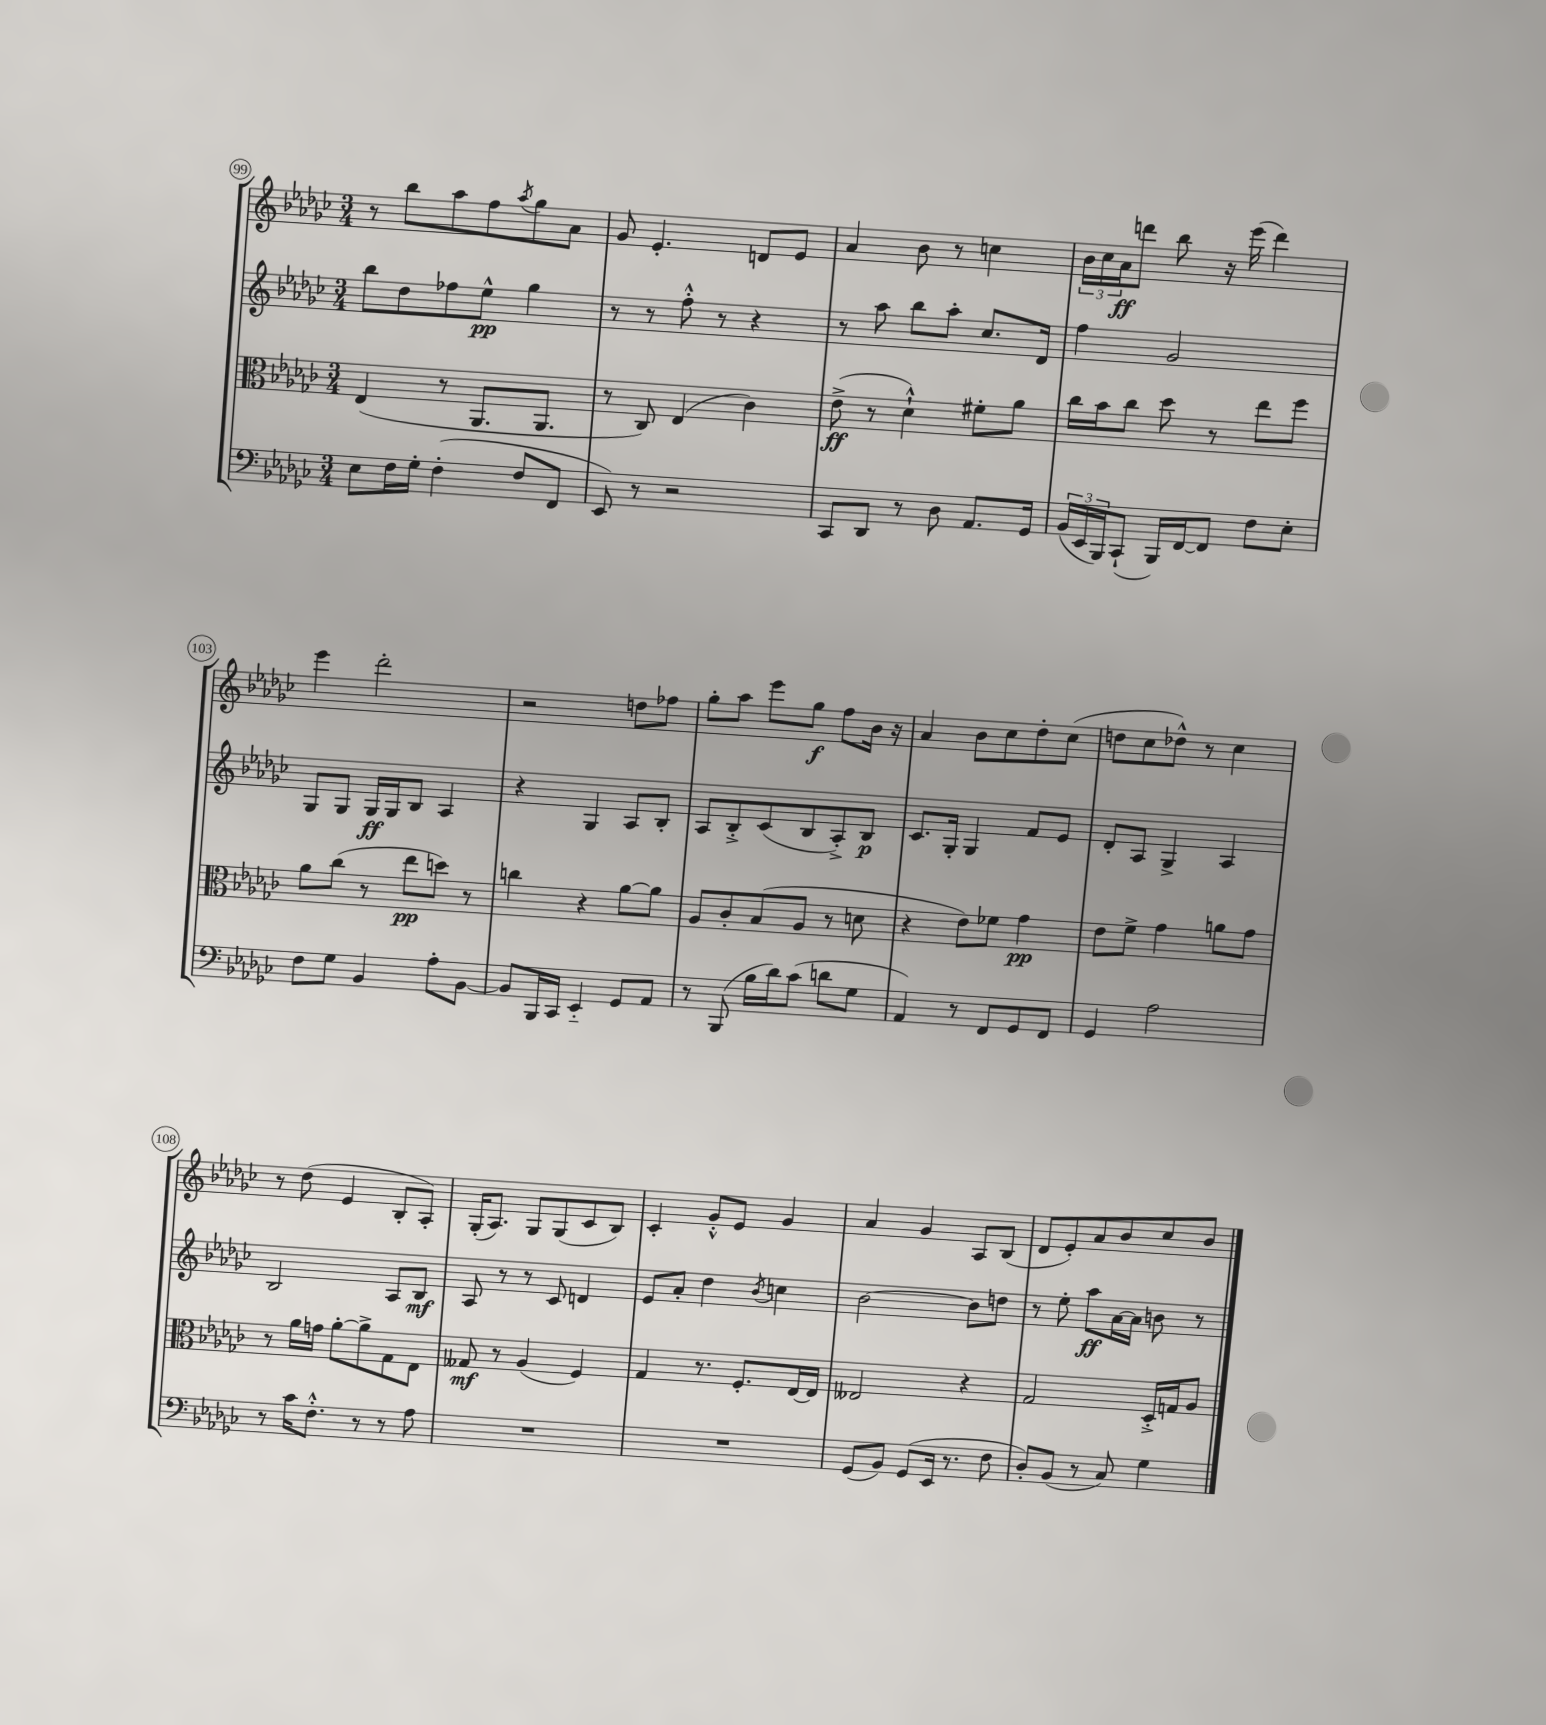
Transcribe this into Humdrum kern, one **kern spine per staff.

**kern	**kern	**dynam	**kern	**dynam	**kern	**dynam
*part4	*part3	*part3	*part2	*part2	*part1	*part1
*staff4	*staff3	*staff3	*staff2	*staff2	*staff1	*staff1
*clefF4	*clefC3	*	*clefG2	*	*clefG2	*
*k[b-e-a-d-g-c-]	*k[b-e-a-d-g-c-]	*	*k[b-e-a-d-g-c-]	*	*k[b-e-a-d-g-c-]	*
*M3/4	*M3/4	*	*M3/4	*	*M3/4	*
=99	=99	=99	=99	=99	=99	=99
8E-\L	(4E-/	.	8bb-\L	.	8r	.
16F\L	.	.	8dd-\	.	8bb-\L	.
16G-'\JJ	.	.	.	.	.	.
(4F'\	8r	.	8ff-X\	.	8aa-\	.
.	8.AA-/L	.	8ee-^^\J	pp	8ff\	.
.	.	.	.	.	8qaa-/	.
8F/L	.	.	4gg-\	.	8gg-\	.
.	8.AA-/J	.	.	.	.	.
8FF/J	.	.	.	.	8a-\J	.
=100	=100	=100	=100	=100	=100	=100
8EE-/)	8r	.	8r	.	8g-/	.
8r	8C-/)	.	8r	.	4.e-'/	.
2r	(4E-/	.	8ff'^^\	.	.	.
.	.	.	8r	.	.	.
.	4c-\)	.	4r	.	8dn/L	.
.	.	.	.	.	8e-/J	.
=101	=101	=101	=101	=101	=101	=101
8CC-/L	(8e-^\	ff	8r	.	4a-/	.
8DD-/J	8r	.	8aa-\	.	.	.
8r	4d-`^^\)	.	8bb-\L	.	8b-\	.
8D-\	.	.	8aa-'\J	.	8r	.
8.AA-/L	8f#X'\L	.	8.cc-/L	.	4ccn\	.
.	8a-\J	.	.	.	.	.
16GG-/Jk	.	.	16d-/Jk	.	.	.
=102	=102	=102	=102	=102	=102	=102
(24BB-/LL	16cc-\LL	.	4ff\	.	24b-\LL	.
24EE-/	.	.	.	.	24cc-\	.
.	16b-\J	.	.	.	.	.
24BBB-/J)	.	.	.	.	24a-\J	ff
(8CC-`/J	8cc-\J	.	.	.	8dddn\J	.
16BBB-/LL)	8dd-\	.	2g-/	.	8bb-\	.
[16FF/J	.	.	.	.	.	.
8FF/J]	8r	.	.	.	16r	.
.	.	.	.	.	(16eee-\	.
8F\L	8ee-\L	.	.	.	4ddd\)	.
8E-'\J	8ff\J	.	.	.	.	.
!!LO:LB:g=z
=103	=103	=103	=103	=103	=103	=103
8F\L	8a-\L	.	8G-/L	.	4eee-\	.
8G-\J	(8cc-\J	.	8G-/J	.	.	.
4BB-/	8r	.	16G-/LL	ff	2ddd-'\	.
.	.	.	16G-/J	.	.	.
.	8ee-\L	pp	8B-/J	.	.	.
8A-'\L	8ddn\J)	.	4A-/	.	.	.
[8BB-\J	8r	.	.	.	.	.
=104	=104	=104	=104	=104	=104	=104
8BB-/L]	4ccn\	.	4r	.	2r	.
16BBB-/L	.	.	.	.	.	.
16CC-/JJ	.	.	.	.	.	.
4EE-/	4r	.	4G-/	.	.	.
8GG-/L	[8a-\L	.	8A-/L	.	8ddn\L	.
8AA-/J	8a-\J]	.	8B-'/J	.	8ff-X\J	.
=105	=105	=105	=105	=105	=105	=105
8r	8A-/L	.	8A-/L	.	8gg-'\L	.
(8BBB-/	8c-'/	.	8B-'^/	.	8aa-\J	.
16B-\LL	(8B-/	.	(8c-/	.	8eee-\L	.
16d-\J)	.	.	.	.	.	.
(8c-\J	8A-/J	.	8B-/	.	8gg-\J	f
8dn\L	8r	.	8A-'^/)	.	8ff\L	.
8G-\J	8dn\	.	8B-/J	p	16b-\Jk	.
.	.	.	.	.	16r	.
=106	=106	=106	=106	=106	=106	=106
4AA-/)	4r	.	8.c-/L	.	4a-/	.
.	.	.	16G-'/Jk	.	.	.
8r	8e-\L)	.	4G-/	.	8b-\L	.
8FF/L	8f-X\J	.	.	.	8cc-\	.
8GG-/	4g-\	pp	8f/L	.	8dd-'\	.
8FF/J	.	.	8e-/J	.	(8cc-\J	.
=107	=107	=107	=107	=107	=107	=107
4GG-/	8e-\L	.	8d-'/L	.	8ddn\L	.
.	8f^\J	.	8A-/J	.	8cc-\	.
2A-\	4g-\	.	4G-^/	.	8dd-X^^\J)	.
.	.	.	.	.	8r	.
.	8an\L	.	4A-/	.	4cc-\	.
.	8g-\J	.	.	.	.	.
!!LO:LB:g=z
=108	=108	=108	=108	=108	=108	=108
8r	8r	.	2B-/	.	8r	.
16c-\KL	16a-\LL	.	.	.	(8dd-\	.
8.F'^^\J	16gn\JJ	.	.	.	.	.
.	[8a-'\L	.	.	.	4e-/	.
8r	8a-^\]	.	.	.	.	.
8r	8G-\	.	8A-/L	.	8B-'/L	.
8A-\	8E-\J	.	8B-/J	mf	8A-'/J)	.
=109	=109	=109	=109	=109	=109	=109
2.r	8G--X/	mf	8A-/	.	(16G-'/KL	.
.	.	.	.	.	8.A-/J)	.
.	8r	.	8r	.	.	.
.	(4A-/	.	8r	.	8G-/L	.
.	.	.	8c-/	.	(8G-/	.
.	4F/)	.	4dn/	.	8c-/	.
.	.	.	.	.	8B-/J)	.
=110	=110	=110	=110	=110	=110	=110
2.r	4G-/	.	8e-/L	.	4c-'/	.
.	.	.	8a-'/J	.	.	.
.	8.r	.	4dd-\	.	8g-'^^/L	.
.	.	.	.	.	8e-/J	.
.	8.F'/L	.	.	.	.	.
.	.	.	8qb-/	.	.	.
.	.	.	4ccn\	.	4g-/	.
.	[16E-/L	.	.	.	.	.
.	16E-/JJ]	.	.	.	.	.
=111	=111	=111	=111	=111	=111	=111
(8GG-/L	2E--X/	.	[2b-\	.	4a-/	.
8BB-/J)	.	.	.	.	.	.
(8GG-/L	.	.	.	.	4g-/	.
16EE-/Jk	.	.	.	.	.	.
8.r	.	.	.	.	.	.
.	4r	.	8b-\L]	.	8A-/L	.
8F\	.	.	8ddn\J	.	(8B-/J	.
=112	=112	=112	=112	=112	=112	=112
8D-'/L)	2G-/	.	8r	.	8d-/L	.
(8BB-/J	.	.	8ee-'\	.	8e-'/)	.
8r	.	.	8aa-\L	ff	8a-/	.
8C-/)	.	.	[16a-\L	.	8b-/	.
.	.	.	16a-\JJ]	.	.	.
4G-\	16D-'^/LL	.	8bn\	.	8cc-/	.
.	16Gn/J	.	.	.	.	.
.	8A-/J	.	8r	.	8b-/J	.
==	==	==	==	==	==	==
*-	*-	*-	*-	*-	*-	*-
